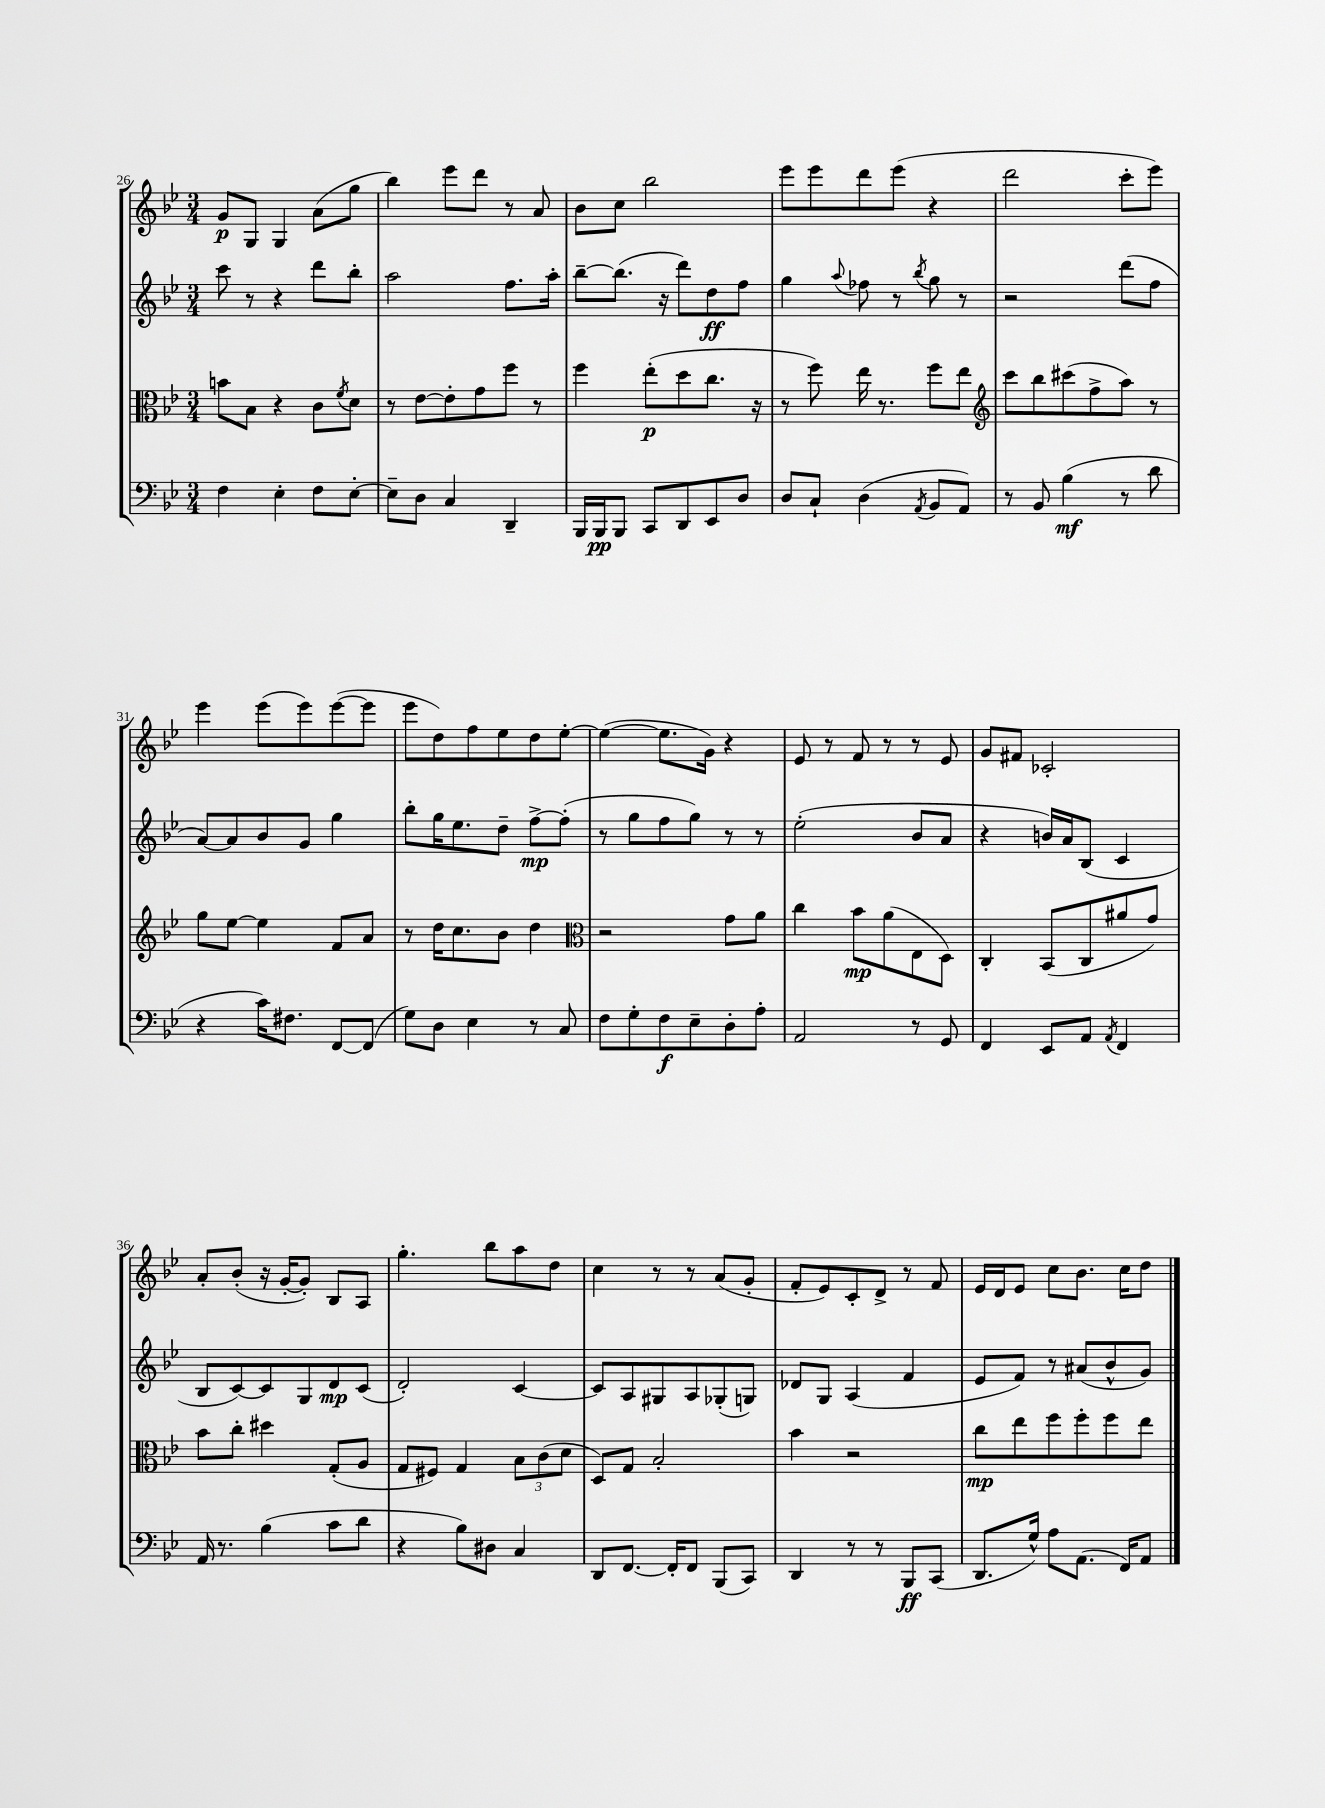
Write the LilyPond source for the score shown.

<<
\new StaffGroup <<
\new Staff = "s0" {
    \clef treble \key bes \major \numericTimeSignature \time 3/4
    g'8\p g8 g4 a'8( g''8 |
    bes''4) ees'''8 d'''8 r8 a'8 |
    bes'8 c''8 bes''2 |
    ees'''8 ees'''8 d'''8 ees'''8( r4 |
    d'''2 c'''8-. ees'''8) |
    ees'''4 ees'''8( ees'''8) ees'''8~( ees'''8 |
    ees'''8 d''8) f''8 ees''8 d''8 ees''8~-. |
    ees''4~( ees''8. g'16) r4 |
    ees'8 r8 f'8 r8 r8 ees'8 |
    g'8 fis'8 ces'2-. |
    a'8-. bes'8-.( r16 g'16~-. g'8-.) bes8 a8 |
    g''4.-. bes''8 a''8 d''8 |
    c''4 r8 r8 a'8( g'8-. |
    f'8-. ees'8) c'8-. d'8-> r8 f'8 |
    ees'16 d'16 ees'8 c''8 bes'8. c''16 d''8 \bar "|." |
}
\new Staff = "s1" {
    \clef treble \key bes \major \numericTimeSignature \time 3/4
    c'''8 r8 r4 d'''8 bes''8-. |
    a''2 f''8. a''16-. |
    bes''8~-- bes''8.( r16 d'''8) d''8\ff f''8 |
    g''4 \appoggiatura { a''8 } fes''8 r8 \acciaccatura { bes''8 } g''8 r8 |
    r2 d'''8( f''8 |
    a'8~) a'8 bes'8 g'8 g''4 |
    bes''8-. g''16 ees''8. d''8-- f''8~->\mp f''8-.( |
    r8 g''8 f''8 g''8) r8 r8 |
    ees''2-.( bes'8 a'8 |
    r4 b'16) a'16 bes8( c'4 |
    bes8 c'8~) c'8 g8 d'8\mp c'8( |
    d'2-.) c'4~ |
    c'8 a8 gis8 a8 ges8-.( g8) |
    des'8 g8 a4( f'4 |
    ees'8 f'8) r8 ais'8( bes'8-^ g'8) \bar "|." |
}
\new Staff = "s2" {
    \clef alto \key bes \major \numericTimeSignature \time 3/4
    b'8 bes8 r4 c'8 \acciaccatura { f'8 } d'8 |
    r8 ees'8~ ees'8-. g'8 f''8 r8 |
    f''4 ees''8-.\p( d''8 c''8. r16 |
    r8 f''8) ees''16 r8. f''8 ees''8 |
    \clef treble c'''8 bes''8 cis'''8( f''8-> a''8) r8 |
    g''8 ees''8~ ees''4 f'8 a'8 |
    r8 d''16 c''8. bes'8 d''4 |
    \clef alto r2 g'8 a'8 |
    c''4 bes'8\mp a'8( ees8 d8) |
    c4-. bes,8( c8 ais'8 g'8) |
    bes'8 c''8-. dis''4 g8-.( a8 |
    g8 fis8) g4 \tuplet 3/2 { bes8 c'8( d'8 } |
    d8) g8 bes2-. |
    bes'4 r2 |
    c''8\mp ees''8 f''8 f''8-. f''8 ees''8 \bar "|." |
}
\new Staff = "s3" {
    \clef bass \key bes \major \numericTimeSignature \time 3/4
    f4 ees4-. f8 ees8~-. |
    ees8-- d8 c4 d,4-- |
    bes,,16 bes,,16\pp bes,,8 c,8 d,8 ees,8 d8 |
    d8 c8-! d4( \acciaccatura { a,8 } bes,8 a,8) |
    r8 bes,8 bes4\mf( r8 d'8 |
    r4 c'16) fis8. f,8~ f,8( |
    g8) d8 ees4 r8 c8 |
    f8 g8-. f8\f ees8-- d8-. a8-. |
    a,2 r8 g,8 |
    f,4 ees,8 a,8 \acciaccatura { a,8 } f,4 |
    a,16 r8. bes4( c'8 d'8 |
    r4 bes8) dis8 c4 |
    d,8 f,8.~ f,16-. f,8 bes,,8( c,8) |
    d,4 r8 r8 bes,,8\ff c,8( |
    d,8. g16-^) a8 a,8.( f,16) a,8 \bar "|." |
}
>>
>>
\layout { \context { \Score currentBarNumber = #26 } }
